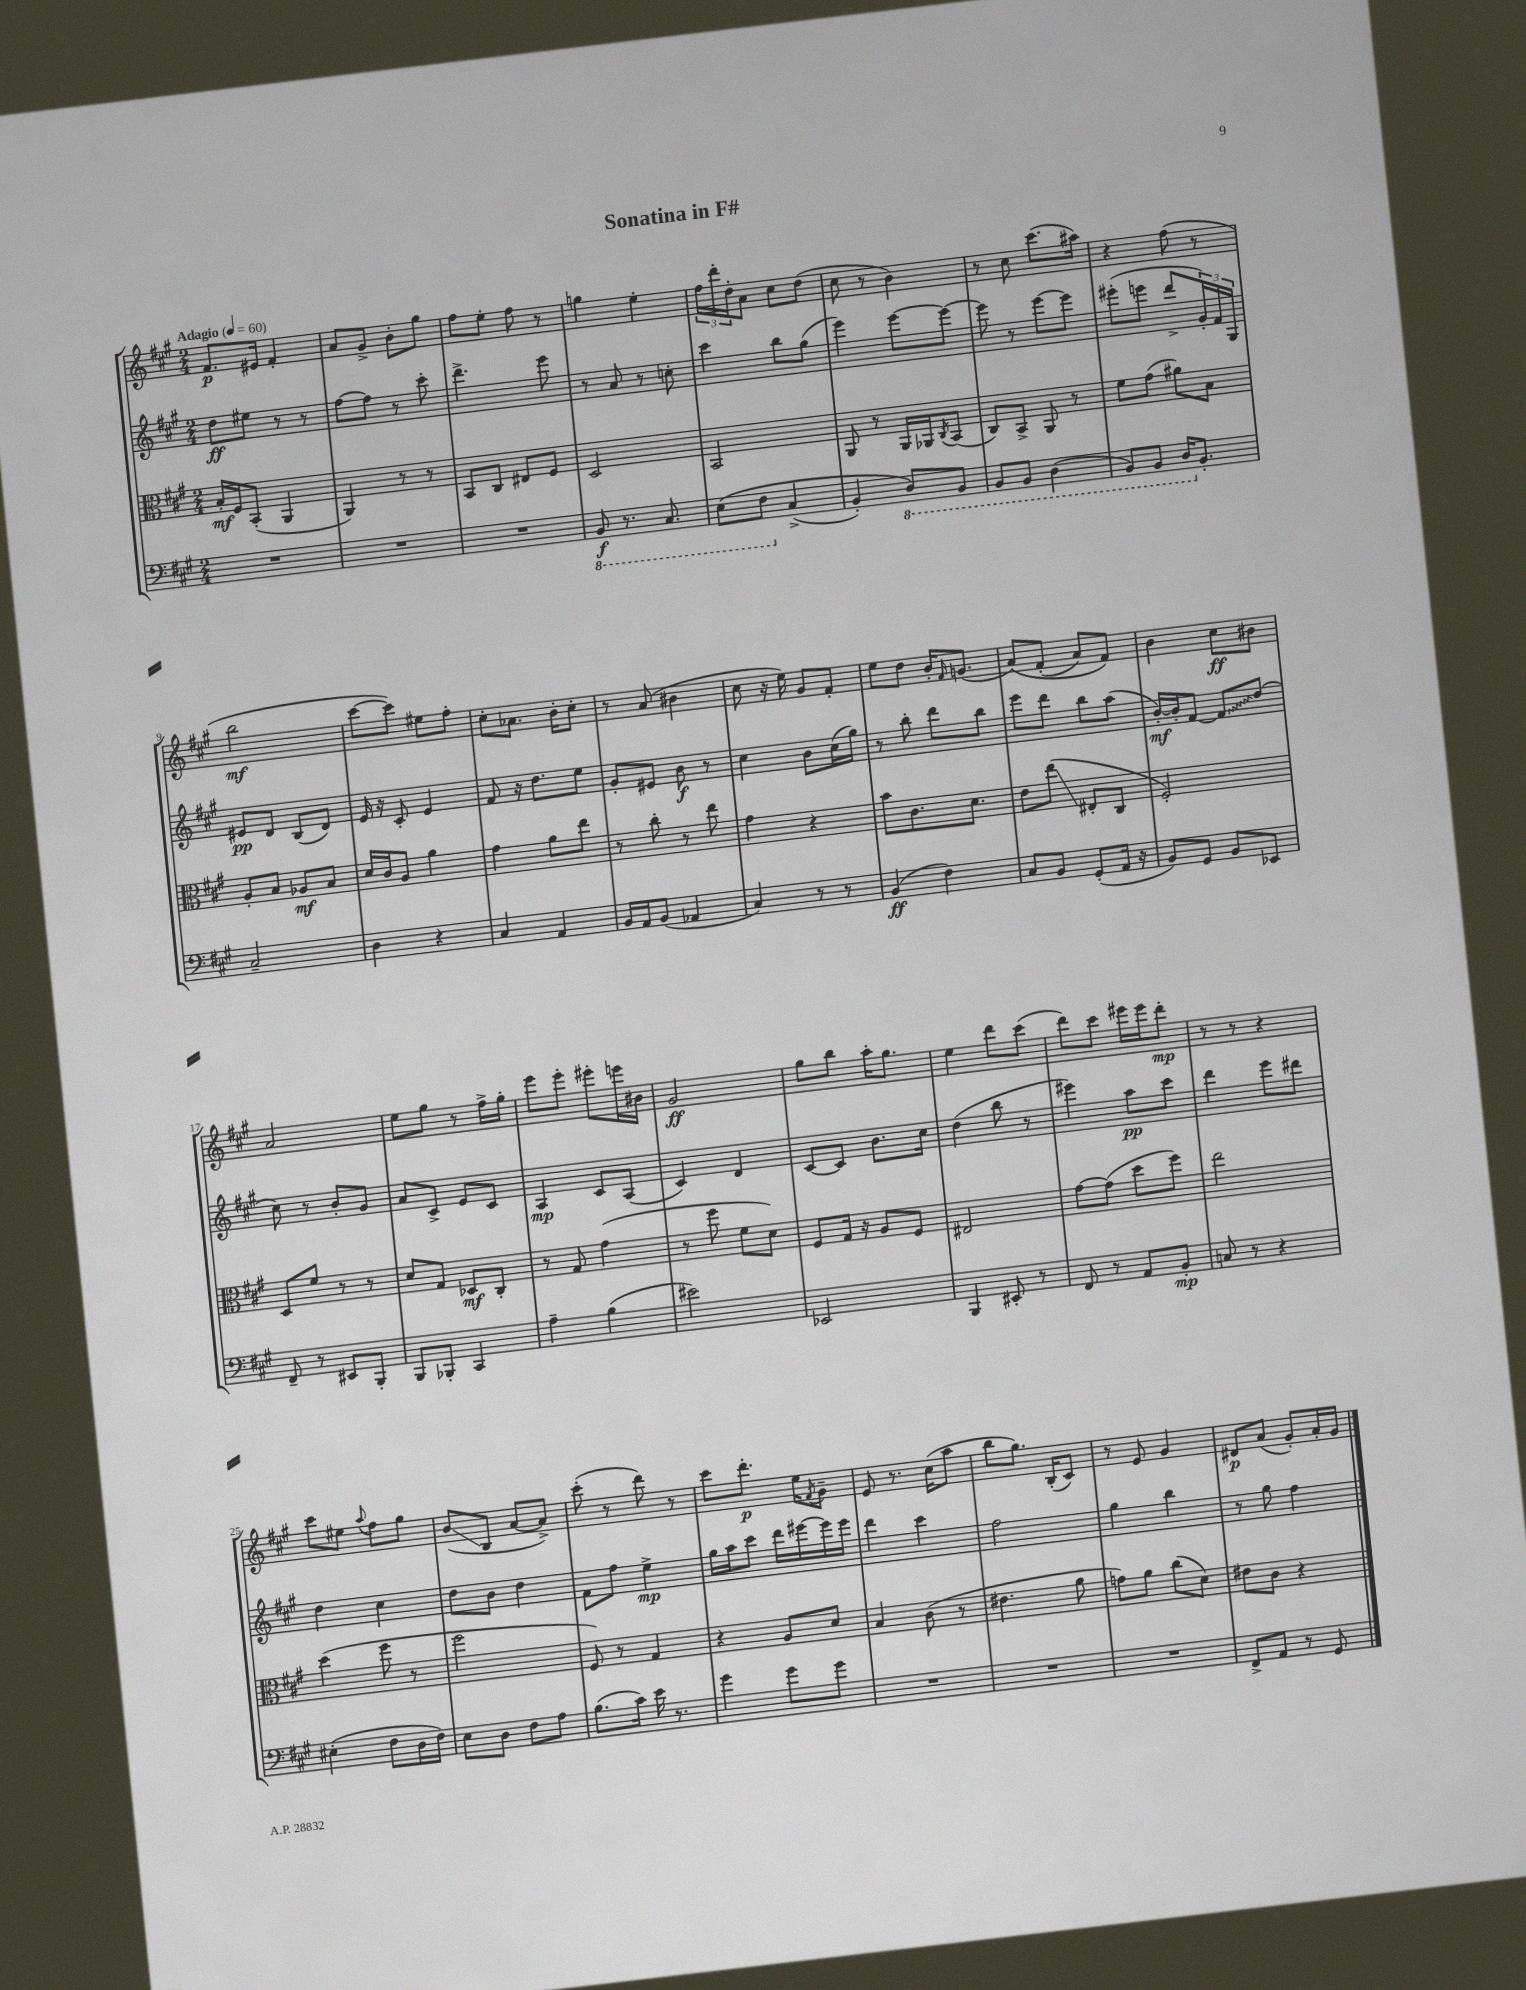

**kern	**kern	**kern	**kern
*staff4	*staff3	*staff2	*staff1
*clefF4	*clefC3	*clefG2	*clefG2
*k[f#c#g#]	*k[f#c#g#]	*k[f#c#g#]	*k[f#c#g#]
*M2/4	*M2/4	*M2/4	*M2/4
*MM60	*MM60	*MM60	*MM60
2r	16B'	8dd	8.f#
.	16F#	.	.
.	(8BB'	8ee#	.
.	.	.	16e#
.	4AA	8r	4f#'
.	.	8r	.
=	=	=	=
2r	4AA)	[8ff#	8a
.	.	8ff#]	8g#^
.	8r	8r	8b'
.	8r	8ccc#'	8gg#
=	=	=	=
2r	8BB	4.ddd^	8ff#
.	8C#	.	8ee'
.	8E#	.	8ff#
.	8F#	8eee	8r
=	=	=	=
8BBB	2D	8r	4gg
8.r	.	8a	.
.	.	8r	4ee'
8.CC#	.	.	.
.	.	8cc'	.
=	=	=	=
&(8EE	2BB	4ccc#	24ff#
.	.	.	24ddd'
.	.	.	24dd'
8FF#	.	.	8a
(4C#^	.	8bb	8cc#
.	.	(8gg#	(8dd
=	=	=	=
4BB')	8AA	4eee)	8cc#
.	8r	.	8r
8DD&)	16AA	[8eee	4b)
.	16AA-	.	.
.	8qC#	.	.
8BBB	(8BB	8eee_	.
=	=	=	=
8BBB	8C#)	8eee]	8r
8BBB	8BB^	8r	8cc#
(4DD	8AA	[8eee	(8.ccc#
.	8r	8eee]	.
.	.	.	16aa#)
=	=	=	=
8BBB)	8f#	(8eee#'	4r
8BBB	(8g#	8eee	.
16DD	8a#)	8ddd^	(8ff#
8.BB'	.	.	.
.	8B	24g#')	8r
.	.	24f#	.
.	.	24G#	.
=	=	=	=
2C#~	8A'	8e#	2bb
.	8B	8d	.
.	8A-	(8B	.
.	8B	8d)	.
=	=	=	=
4D	16d	16e	[8ccc#
.	16c#	16r	.
.	8A	8c#'	8ccc#])
4r	4a	4e	8ee#
.	.	.	8ff#'
=	=	=	=
4C#	4g#	8f#	8cc#'
.	.	16r	8.a-
.	.	8.dd	.
4AA	8a	.	.
.	.	.	16b'
.	8ee	8ee	8cc#'
=	=	=	=
16BB	8r	8g#'	8r
16AA	.	.	.
(8BB	8cc#'	8e#	(8a
4AA-	8r	8b	4b#
.	8ee	8r	.
=	=	=	=
4C#)	4g#	4cc#	8cc#
.	.	.	16r
.	.	.	16ee)
8r	4r	8b	8g#
8r	.	(16cc#	8f#'
.	.	16gg#)	.
=	=	=	=
(4BB	8b	8r	8ee
.	8.c#	8bb'	8dd
4F#)	.	8ddd	16b'
.	.	.	16qqf#
.	8.d	.	(8.g
.	.	8bb	.
=	=	=	=
8C#	8e	8eee	&(8a)
8BB	(8ee	8ddd	(8f#'
(8GG#'	8E#'	8bb	8a)
16AA	8C#	(8aa	8f#&)
16r	.	.	.
=	=	=	=
8BB)	2F#')	[16b')	4b
.	.	16b']	.
8GG#	.	[8f#	.
8BB	.	8f#]	8cc#
8EE-	.	(8dd	8b#
=	=	=	=
8FF#~	8D	8cc#)	2a
8r	8f#	8r	.
8EE#	8r	8b'	.
8BBB'	8r	8g#	.
=	=	=	=
8BBB	8d	8a	8ee
8BBB-'	8G#	8c#^	8gg#
4CC#	8D-	8e	8r
.	8C#'	8c#	16ff#^
.	.	.	16gg#'
=	=	=	=
4A~	8r	4A	8eee
.	8G#	.	8eee'
(4B	(4g#	8c#	8eee#'
.	.	(8A	16eee
.	.	.	16b#
=	=	=	=
2e#)	8r	4c#)	2g#
.	8ff#	.	.
.	8f#	4d	.
.	8d)	.	.
=	=	=	=
2EE-	8F#	[8c#	8gg#
.	16G#	8c#]	8bb
.	16r	.	.
.	8A	8.b	16aa'
.	.	.	8.gg#
.	8F#	.	.
.	.	16cc#	.
=	=	=	=
4BBB	2E#	(4dd	4ee
8EE#'	.	8bb	8ddd
8r	.	8r	(8ccc#
=	=	=	=
8FF#	[8g#	4eee#)	8ddd)
8r	(8g#]	.	8ccc#
8AA	8dd	8aa	16eee#
.	.	.	16eee#
8BB'	8ff#)	8ccc#	8ddd'
=	=	=	=
8C	2ee	4ddd	8r
8r	.	.	8r
4r	.	8eee	4r
.	.	8ddd#	.
=	=	=	=
(4E#'	(4dd	4dd	8ccc#
.	.	.	8ee#
.	.	.	8qqaa
8F#	8ff#	4cc#	8ff#
16D	8r	.	8gg#
16F#)	.	.	.
=	=	=	=
8E	2ff#	8dd	(8b
8D	.	8b	8B
8F#	.	4dd	[8a
8A	.	.	8a^])
=	=	=	=
(8.B	8F#)	8f#	(8ccc#'
.	8r	8ff#	8r
16c#)	.	.	.
16e	4G#	4ee^	8ddd)
8.r	.	.	.
.	.	.	8r
=	=	=	=
4g#	4r	16gg#	8ccc#
.	.	16aa	.
.	.	8ccc#	8.ddd'
8g#	8A	16ddd	.
.	.	[16eee#	16ee
.	.	.	8qf#
8g#	8d	16eee#]	8g#~
.	.	16eee#	.
=	=	=	=
2r	4B	4ddd	8e
.	.	.	8.r
.	(8c#	4ccc#	.
.	.	.	(16cc#
.	8r	.	8aa
=	=	=	=
2r	4.e#	2ff#	8bb
.	.	.	8.gg#)
.	.	.	(16B'
.	8a	.	8c#)
=	=	=	=
2r	8g)	4gg#	8r
.	8a	.	8e
.	(8cc#	4bb	4g#
.	8d)	.	.
=	=	=	=
8FF#^	8e#	8r	8d#
8AA	8c#	8gg#	(8a
8r	4r	4ff#	8g#')
8GG#	.	.	16a'
.	.	.	16g#
==	==	==	==
*-	*-	*-	*-
